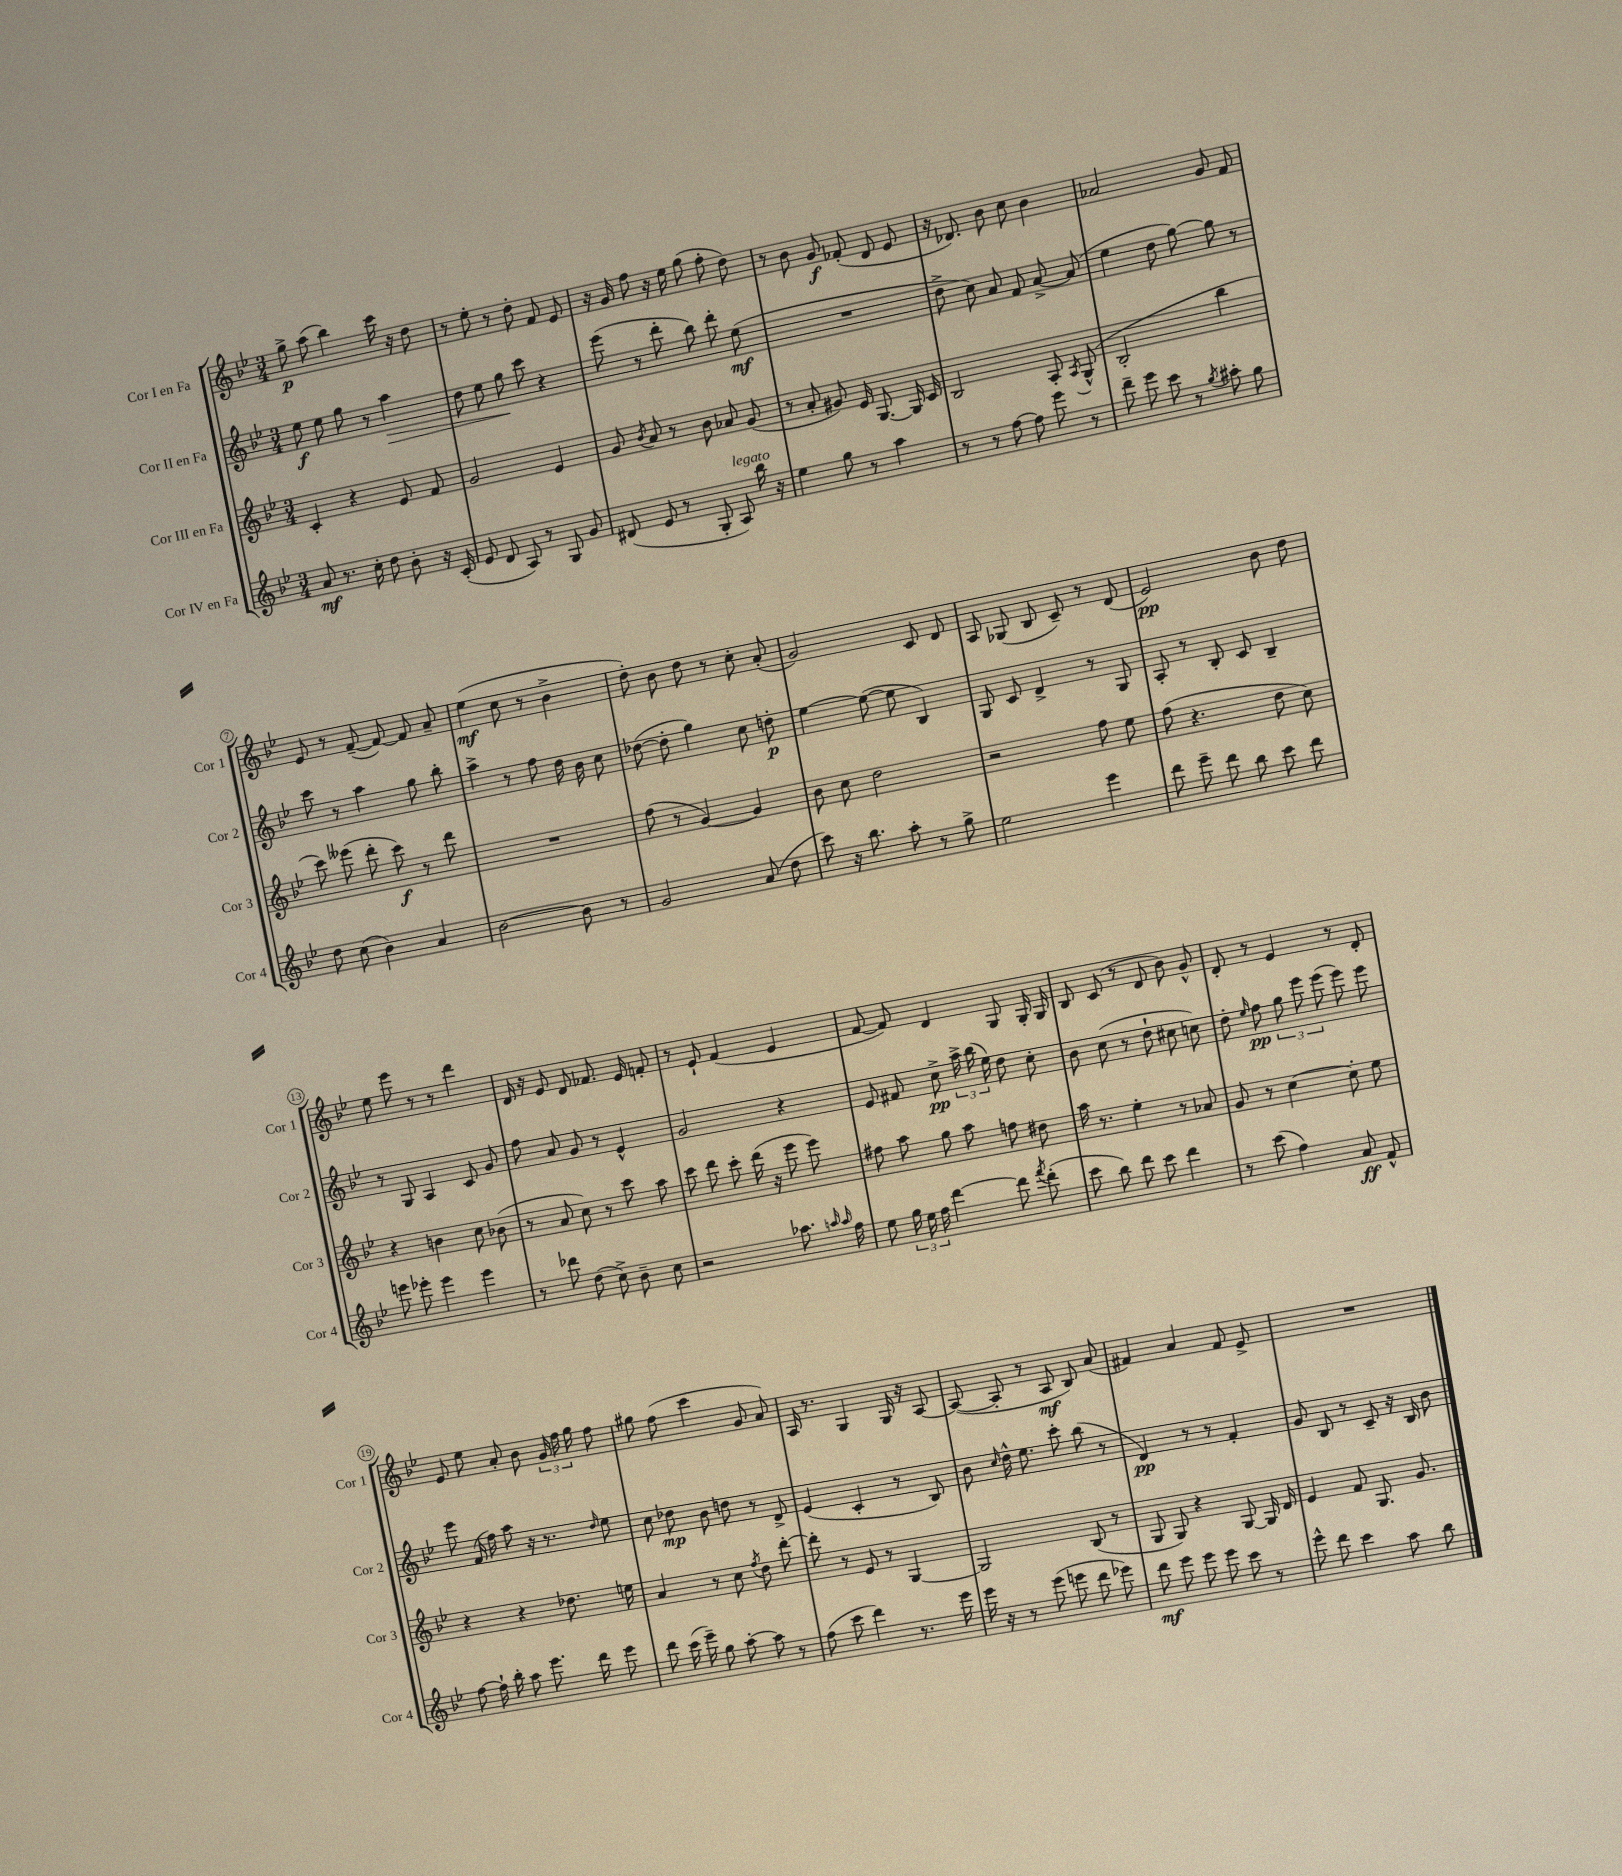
<<
\new StaffGroup <<
\new Staff = "s0" \with { instrumentName = "Cor I en Fa" shortInstrumentName = "Cor 1" } {
    \clef treble \key bes \major \numericTimeSignature \time 3/4
    \autoBeamOff g''8->\p a''8( bes''4) c'''16 r16 d''8 |
    r8 ees''8-. r8 d''8-. f'8 ees'8 |
    r16 g'16 f''8 r16 ees''16 g''8( f''8-. d''8) |
    r8 bes'8 g'8\f fes'8-.( d'8 ees'8 |
    r16 des'8.) bes'8 c''8 bes'4 |
    aes'2 g'8 f'8 |
    ees'8 r8 f'8~--( f'8~) f'8 a'8-- |
    ees''4\mf( c''8 r8 bes'4-> |
    d''8-.) bes'8 d''8 r8 c''8-. a'8-.( |
    g'2) c'8 d'8 |
    a8 ges8( bes8 c'8--) r8 d'8( |
    ees'2\pp) bes'8 d''8 |
    ees''8 ees'''8 r8 r8 d'''4 |
    d'16 r16 ees'8 d'8 fes'8. ees'16 f'8-. |
    r8 ees'8-! f'4( ees'4 |
    f'8~ f'8) d'4 g8 g16-. g16 |
    bes8 c'8( r8 d'8 bes'8) g'8-^ |
    d'8-. r8 ees'4 r8 d'8-. |
    ees'8 ees''8 a'8-. bes'8 \tuplet 3/2 { g'16 f''16 g''16 } f''8 |
    gis''8 f''8( c'''4 g'8 a'8) |
    a16 r8. g4 g16 r16 a8~ |
    a8~( a8-. r8 a8\mf bes8) a'8( |
    fis'4) a'4 fis'8 ees'8-> |
    R2. \bar "|." |
}
\new Staff = "s1" \with { instrumentName = "Cor II en Fa" shortInstrumentName = "Cor 2" } {
    \clef treble \key bes \major \numericTimeSignature \time 3/4
    \autoBeamOff ees''8\f ees''8 g''8 r8 a''4\> |
    d''8 ees''8 g''8\! c'''8 r4 |
    ees'''8( r8 d'''8-. bes''8) d'''8-. ees''8\mf( |
    R2. |
    d''8-> c''8) a'8 f'8 a'8~-> a'8( |
    ees''4 d''8 g''8~) g''8 r8 |
    c'''8 r8 a''4 g''8 bes''8-. |
    a''4-> r8 f''8 d''16 bes'16 c''8 |
    des''8~( des''8-. g''4) c''8 d''8-.\p |
    ees''4~ ees''8~( ees''8 bes4) |
    g8 c'8 d'4-> r8 g8 |
    a8-. r8 bes8-. c'8 bes4-- |
    r8 g8 a4 c'8 g'8 |
    f''8 a'8 g'8 r8 ees'4-^ |
    g'2 r4 |
    ees'8 fis'8 c''8->\pp \tuplet 3/2 { a''16-> bes''16( ees''16) } d''8 c''8-. |
    bes'8 c''8( r8 d''8-! cis''8 c''8) |
    d''8-. \grace { ees''16 } f''8\pp \tuplet 3/2 { g''8 ees'''8 ees'''8( } ees'''8) ees'''8 |
    ees'''8 f'16( f''16) a''8 r16 r8. \grace { d''16 } ees''8 |
    c''8 des''8\mp bes'8 d''8 r8 d'8-> |
    ees'4( c'4-. r8 bes8) |
    bes'8 \grace { c''16 } d''16-^ ees''8. c'''8-. bes''8( r8 |
    d'4\pp) r8 r8 f'4-. |
    g'8 bes8 r8 c'8-- r16 bes16 bes'8 \bar "|." |
}
\new Staff = "s2" \with { instrumentName = "Cor III en Fa" shortInstrumentName = "Cor 3" } {
    \clef treble \key bes \major \numericTimeSignature \time 3/4
    \autoBeamOff c'4-. r4 ees'8 f'8 |
    g'2 ees'4 |
    g'8 \acciaccatura { bes'8 } a'8 r8 bes'8 aes'8 g'8( |
    r8 a'8-. gis'8) ees'16 g8.~ g16 c'16 |
    bes2 a8-. \acciaccatura { a8 } g8-^( |
    bes2-. bes''4 |
    c'''8) eeses'''8( d'''8-. c'''8\f) r8 d'''8 |
    R2. |
    f''8( r8 g'4~) g'4 |
    bes'8 c''8 d''2 |
    r2 f''8 ees''8 |
    f''8( r4. d''8 c''8) |
    r4 b'4 c''8 bes'8( |
    r8 a'8 c''8) r8 c'''8 a''8 |
    c'''8 d'''8 c'''8-. d'''16( r16 ees'''8 ees'''8) |
    fis''8 a''8 g''8 a''8 f''8 dis''8 |
    a''16 r8. ees''4-. r8 aes'8 |
    g'8 r8 c''4~ c''8-. ees''8 |
    r4 r4 des''8. e''16 |
    a'4 r8 c''8 \acciaccatura { f''8 } d''8 d'''8~-. |
    d'''8-. r8 ees'8 r8 g4~ |
    g2 bes8( r8 |
    g8 g8) r4 g8~ g16 d'16 |
    ees'4 f'8 g8. g'8. \bar "|." |
}
\new Staff = "s3" \with { instrumentName = "Cor IV en Fa" shortInstrumentName = "Cor 4" } {
    \clef treble \key bes \major \numericTimeSignature \time 3/4
    \autoBeamOff a'8\mf r8. c''16-. d''8 bes'8-. r16 c'16-.( |
    ees'8 d'8 a8) r8 g8 g'8 |
    dis'8( ees'8 r8 g8-. a8^\markup { \italic "legato" }) bes''16 r16 |
    ees''4 g''8 r8 a''4 |
    r8 r8 f''8~ f''8 ees'''8 r8 |
    d'''8-- ees'''8 c'''8 r8 \acciaccatura { g''8 } ais''8-. g''8 |
    d''8 c''8( bes'4) a'4 |
    bes'2~ bes'8 r8 |
    g'2 a'8( d''8 |
    c'''8) r16 bes''8. a''8-. r8 g''8-> |
    ees''2 ees'''4 |
    d'''8 ees'''8-- d'''8 bes''8 c'''8 d'''8 |
    e'''8 ees'''8-. ees'''4 ees'''4 |
    r8 des'''8 d''8( c''8->) bes'8-- c''8 |
    r2 aes''8. \grace { a''16 a''16 } f''16 |
    ees''8 \tuplet 3/2 { g''16 ees''16 f''16 } d'''4~ d'''8 \acciaccatura { f'''8 } d'''8-.( |
    c'''8 bes''8) d'''8 c'''8 d'''4 |
    r8 c'''8( f''4) a'8\ff f'8-^ |
    f''8~ f''16-! bes''16-. a''8 ees'''8. d'''16 ees'''8 |
    d'''8 c'''16( ees'''16--) g''8 a''8~-. a''8 r8 |
    f''8( c'''8 d'''4) r8. ees'''16 |
    ees'''16 r16 r8 ees'''8( e'''8 d'''8 ees'''8) |
    d'''8\mf ees'''8 ees'''8 ees'''8 c'''8 r8 |
    ees'''8-^ d'''8 c'''4 a''8 bes''8 \bar "|." |
}
>>
>>
\layout { \context { \Score \override BarNumber.stencil = #(make-stencil-circler 0.1 0.3 ly:text-interface::print) } }
